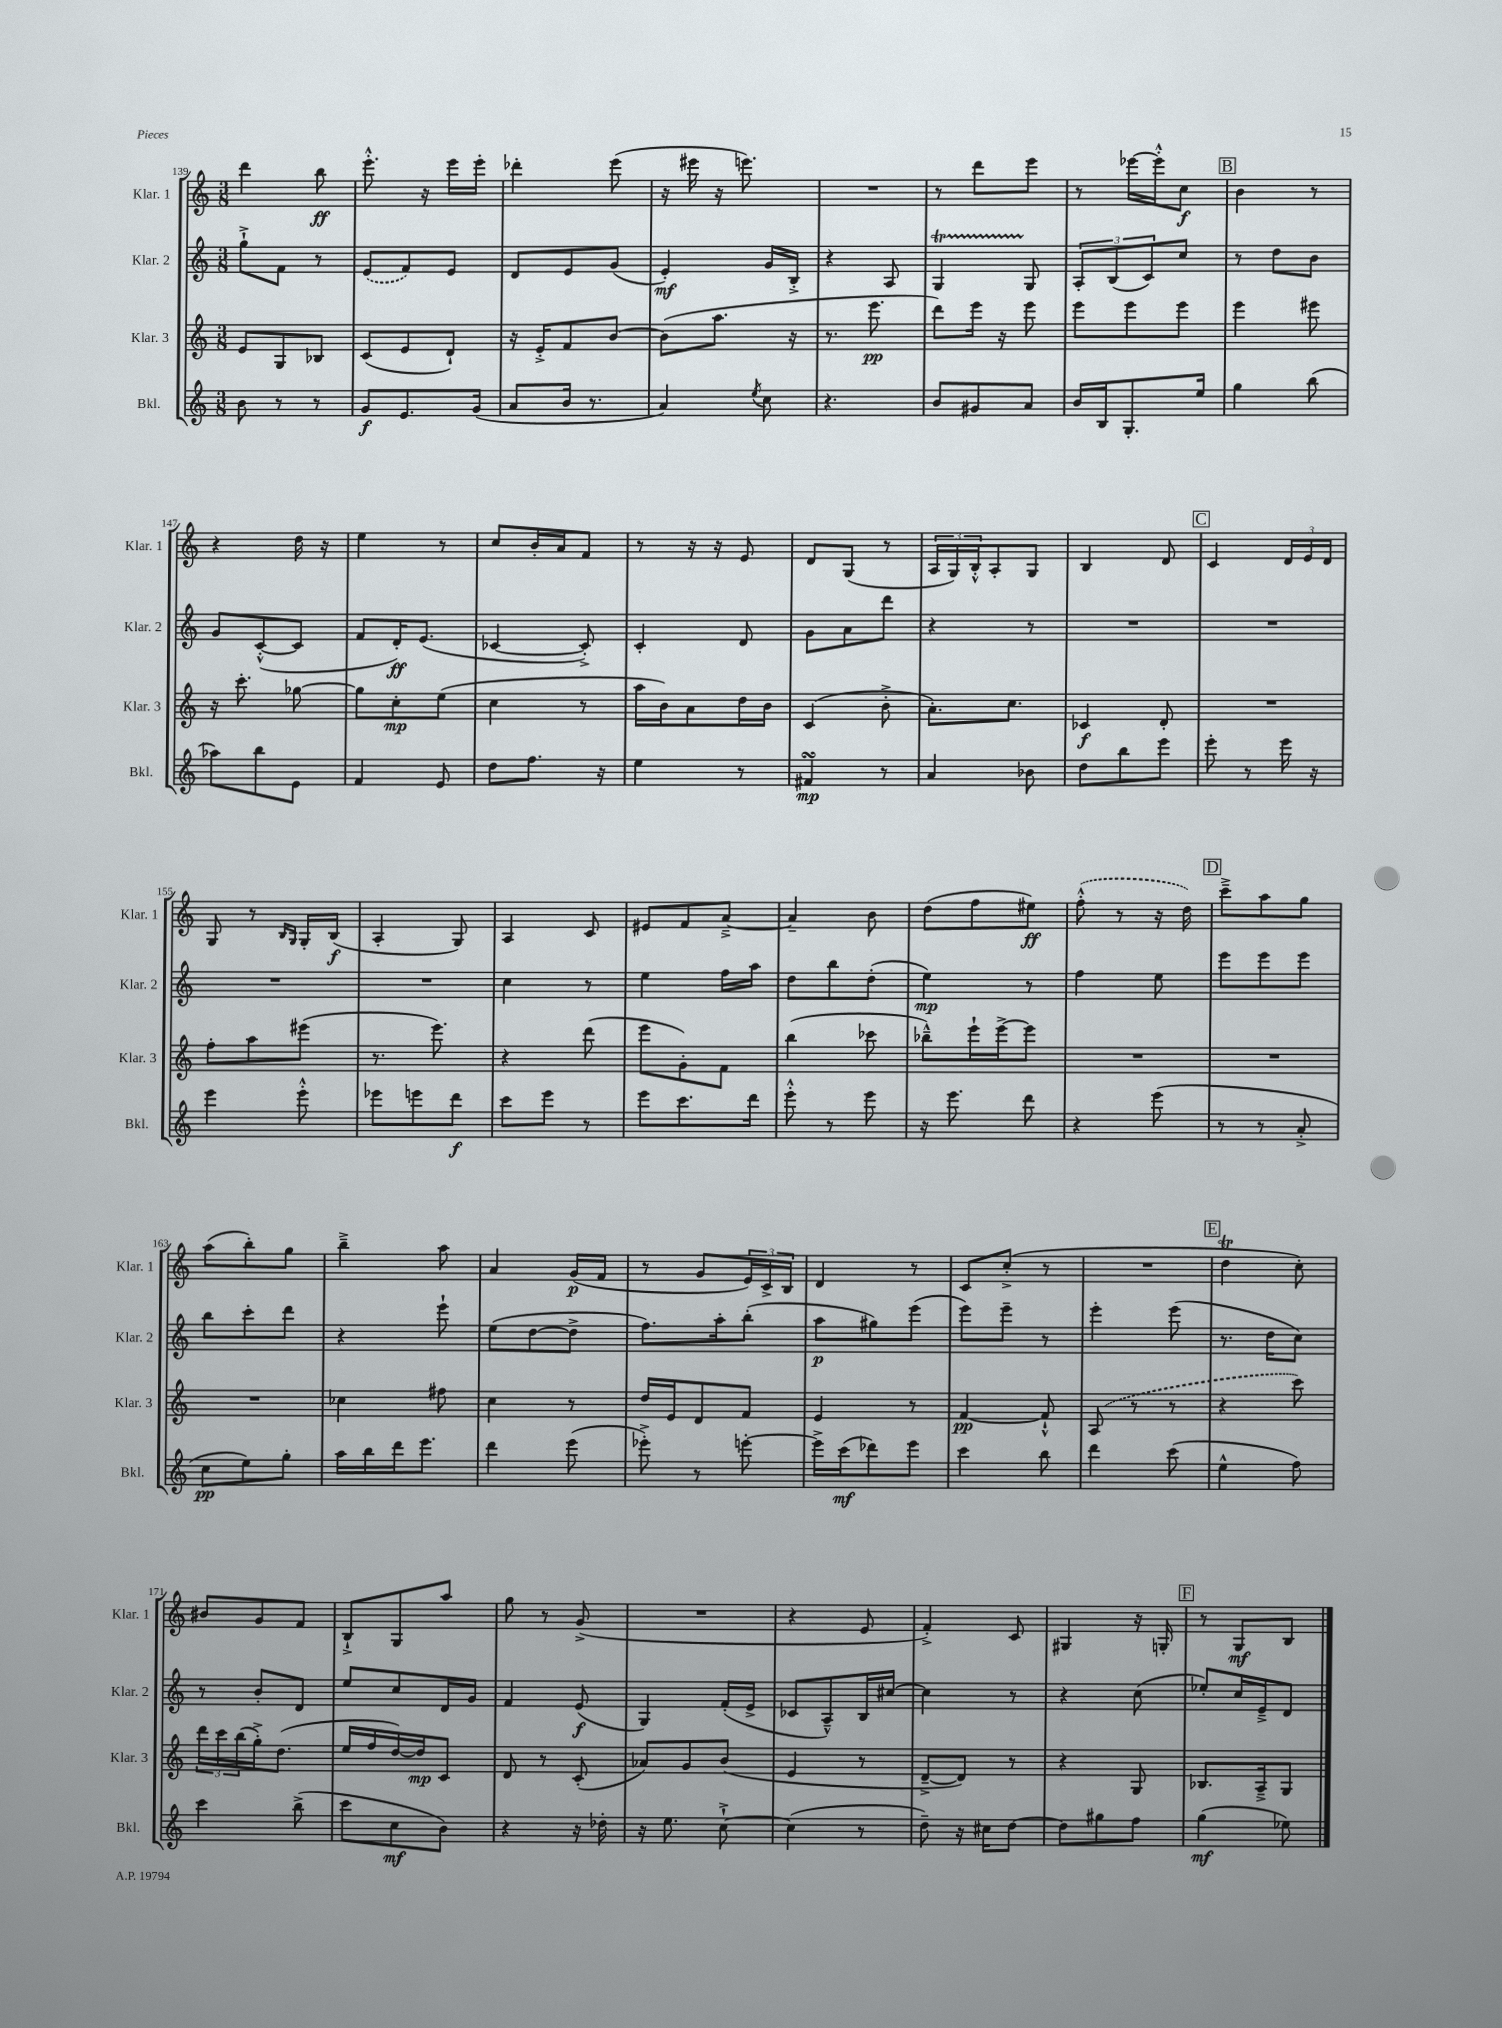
<<
\new StaffGroup <<
\new Staff = "s0" \with { instrumentName = "Klar. 1" shortInstrumentName = "Klar. 1" } {
    \clef treble \key c \major \numericTimeSignature \time 3/8
    d'''4 b''8\ff |
    e'''8.-.-^ r16 e'''16 e'''16-. |
    des'''4-. e'''8( |
    r16 eis'''16 r16 e'''8.) |
    R4. |
    r8 d'''8 e'''8 |
    r8 ees'''16~ ees'''16-.-^ c''8\f |
    \mark \markup { \box "B" } b'4 r8 |
    r4 d''16 r16 |
    e''4 r8 |
    c''8 b'16-. a'16 f'8 |
    r8 r16 r16 e'8 |
    d'8 g8( r8 |
    \tuplet 3/2 { a16 g16) b16-.-^ } a8-. g8 |
    b4 d'8 |
    \mark \markup { \box "C" } c'4 \tuplet 3/2 { d'16 e'16 d'16 } |
    g8 r8 \grace { b16 g16 } g16-. b16\f( |
    a4-. g8) |
    a4 c'8 |
    eis'8 f'8 a'8~---> |
    a'4-- b'8 |
    d''8( f''8 eis''8\ff) |
    \once \slurDashed f''8-.-^( r8 r16 d''16) |
    \mark \markup { \box "D" } c'''8---> a''8 g''8 |
    a''8( b''8-.) g''8 |
    b''4---> a''8 |
    a'4 g'16\p( f'16 |
    r8 g'8 \tuplet 3/2 { e'16) c'16-> b16 } |
    d'4 r8 |
    c'8 c''8-.->( r8 |
    R4. |
    \mark \markup { \box "E" } d''4\trill c''8-.) |
    bis'8 g'8 f'8 |
    b8-!-> g8 a''8 |
    g''8 r8 g'8->( |
    R4. |
    r4 e'8 |
    f'4-.->) c'8 |
    gis4 r16 g16-. |
    \mark \markup { \box "F" } r8 g8\mf b8 \bar "|." |
}
\new Staff = "s1" \with { instrumentName = "Klar. 2" shortInstrumentName = "Klar. 2" } {
    \clef treble \key c \major \numericTimeSignature \time 3/8
    g''8-!-> f'8 r8 |
    \once \slurDashed e'8( f'8) e'8 |
    d'8 e'8 g'8( |
    e'4-.\mf) g'16 b16-.-> |
    r4 a8 |
    g4\startTrillSpan g8\stopTrillSpan |
    \tuplet 3/2 { a8-. b8( c'8) } c''8 |
    \mark \markup { \box "B" } r8 d''8 b'8 |
    g'8 c'8~-.-^( c'8 |
    f'8 d'16-.\ff) e'8.( |
    ces'4~ ces'8-.->) |
    c'4-. d'8 |
    g'8 a'8 d'''8 |
    r4 r8 |
    R4. |
    \mark \markup { \box "C" } R4. |
    R4. |
    R4. |
    c''4 r8 |
    e''4 f''16 a''16 |
    d''8 b''8 d''8-.( |
    e''4\mp) r8 |
    f''4 e''8 |
    \mark \markup { \box "D" } e'''8 e'''8 e'''8 |
    b''8 c'''8-. d'''8 |
    r4 e'''8-! |
    e''8( d''8~ d''8-> |
    f''8.) a''16-. b''8-.( |
    a''8\p gis''8) e'''8( |
    e'''8) e'''8-- r8 |
    e'''4-. e'''8( |
    \mark \markup { \box "E" } r8. d''16 c''8) |
    r8 b'8-. d'8 |
    e''8 c''8 d'16 g'16 |
    f'4 e'8\f( |
    g4) f'16-.( e'16-> |
    ces'8 a8---^) b16 cis''16~ |
    cis''4 r8 |
    r4 c''8( |
    \mark \markup { \box "F" } ees''8-.) c''16 e'16---> d'8 \bar "|." |
}
\new Staff = "s2" \with { instrumentName = "Klar. 3" shortInstrumentName = "Klar. 3" } {
    \clef treble \key c \major \numericTimeSignature \time 3/8
    e'8 g8 bes8 |
    c'8( e'8 d'8-!) |
    r16 e'16-.-> f'8 b'8~ |
    b'8( a''8. r16 |
    r8. e'''8.\pp |
    d'''8) e'''16 r16 e'''8 |
    e'''8 e'''8 e'''8 |
    \mark \markup { \box "B" } e'''4 eis'''8 |
    r16 c'''8.-. ges''8~ |
    ges''8 c''8-.\mp e''8( |
    c''4 r8 |
    a''16 b'16) a'8 d''16 b'16 |
    c'4( b'8-.-> |
    a'8.-.) c''8. |
    ces'4\f d'8-. |
    \mark \markup { \box "C" } R4. |
    f''8-. a''8 eis'''8( |
    r8. e'''8.) |
    r4 d'''8( |
    e'''8 g'8-.) f'8 |
    b''4( ces'''8 |
    bes''8---^) e'''16-! e'''16~-> e'''8 |
    R4. |
    \mark \markup { \box "D" } R4. |
    R4. |
    ces''4 fis''8 |
    c''4 r8 |
    d''16 e'16 d'8 f'8 |
    e'4 r8 |
    f'4~\pp f'8-!-^ |
    \once \slurDashed a8( r8 r8 |
    \mark \markup { \box "E" } r4 c'''8) |
    \tuplet 3/2 { d'''16 c'''16 b''16( } g''16-.->) d''8.( |
    e''16 f''16 d''16~) d''16\mp c'8 |
    d'8 r8 c'8-.( |
    aes'8) g'8 b'8( |
    e'4 r8 |
    d'8~---> d'8) r8 |
    r4 g8 |
    \mark \markup { \box "F" } bes8. a16---> g8 \bar "|." |
}
\new Staff = "s3" \with { instrumentName = "Bkl." shortInstrumentName = "Bkl." } {
    \clef treble \key c \major \numericTimeSignature \time 3/8
    b'8 r8 r8 |
    g'8\f e'8. g'16( |
    a'8 b'16 r8. |
    a'4) \acciaccatura { e''8 } c''8 |
    r4. |
    b'8 gis'8 a'8 |
    b'16 b16 g8.-. e''16 |
    \mark \markup { \box "B" } g''4 b''8( |
    aes''8) b''8 e'8 |
    f'4 e'8 |
    d''8 f''8. r16 |
    e''4 r8 |
    fis'4\turn\mp r8 |
    a'4 bes'8 |
    d''8 b''8 e'''8 |
    \mark \markup { \box "C" } e'''8-. r8 e'''16 r16 |
    e'''4 e'''8-.-^ |
    ees'''8 e'''8 d'''8\f |
    c'''8 e'''8 r8 |
    e'''8 c'''8. d'''16 |
    e'''8-.-^ r8 e'''8 |
    r16 e'''8. d'''8 |
    r4 e'''8( |
    \mark \markup { \box "D" } r8 r8 a'8-.-> |
    c''8\pp e''8) g''8-. |
    a''16 b''16 d'''16 e'''8. |
    d'''4 e'''8( |
    ees'''8-.->) r8 e'''8~-. |
    e'''16-> c'''16\mf( des'''8) e'''8 |
    c'''4 b''8 |
    d'''4 c'''8( |
    \mark \markup { \box "E" } e''4-^ f''8) |
    c'''4 b''8->( |
    c'''8 c''8\mf b'8) |
    r4 r16 des''16-. |
    r16 e''8. c''8~-!-> |
    c''4( r8 |
    d''8--) r16 cis''16 d''8~ |
    d''8 gis''8 f''8 |
    \mark \markup { \box "F" } g''4\mf( ees''8) \bar "|." |
}
>>
>>
\layout { \context { \Score currentBarNumber = #139 } }
